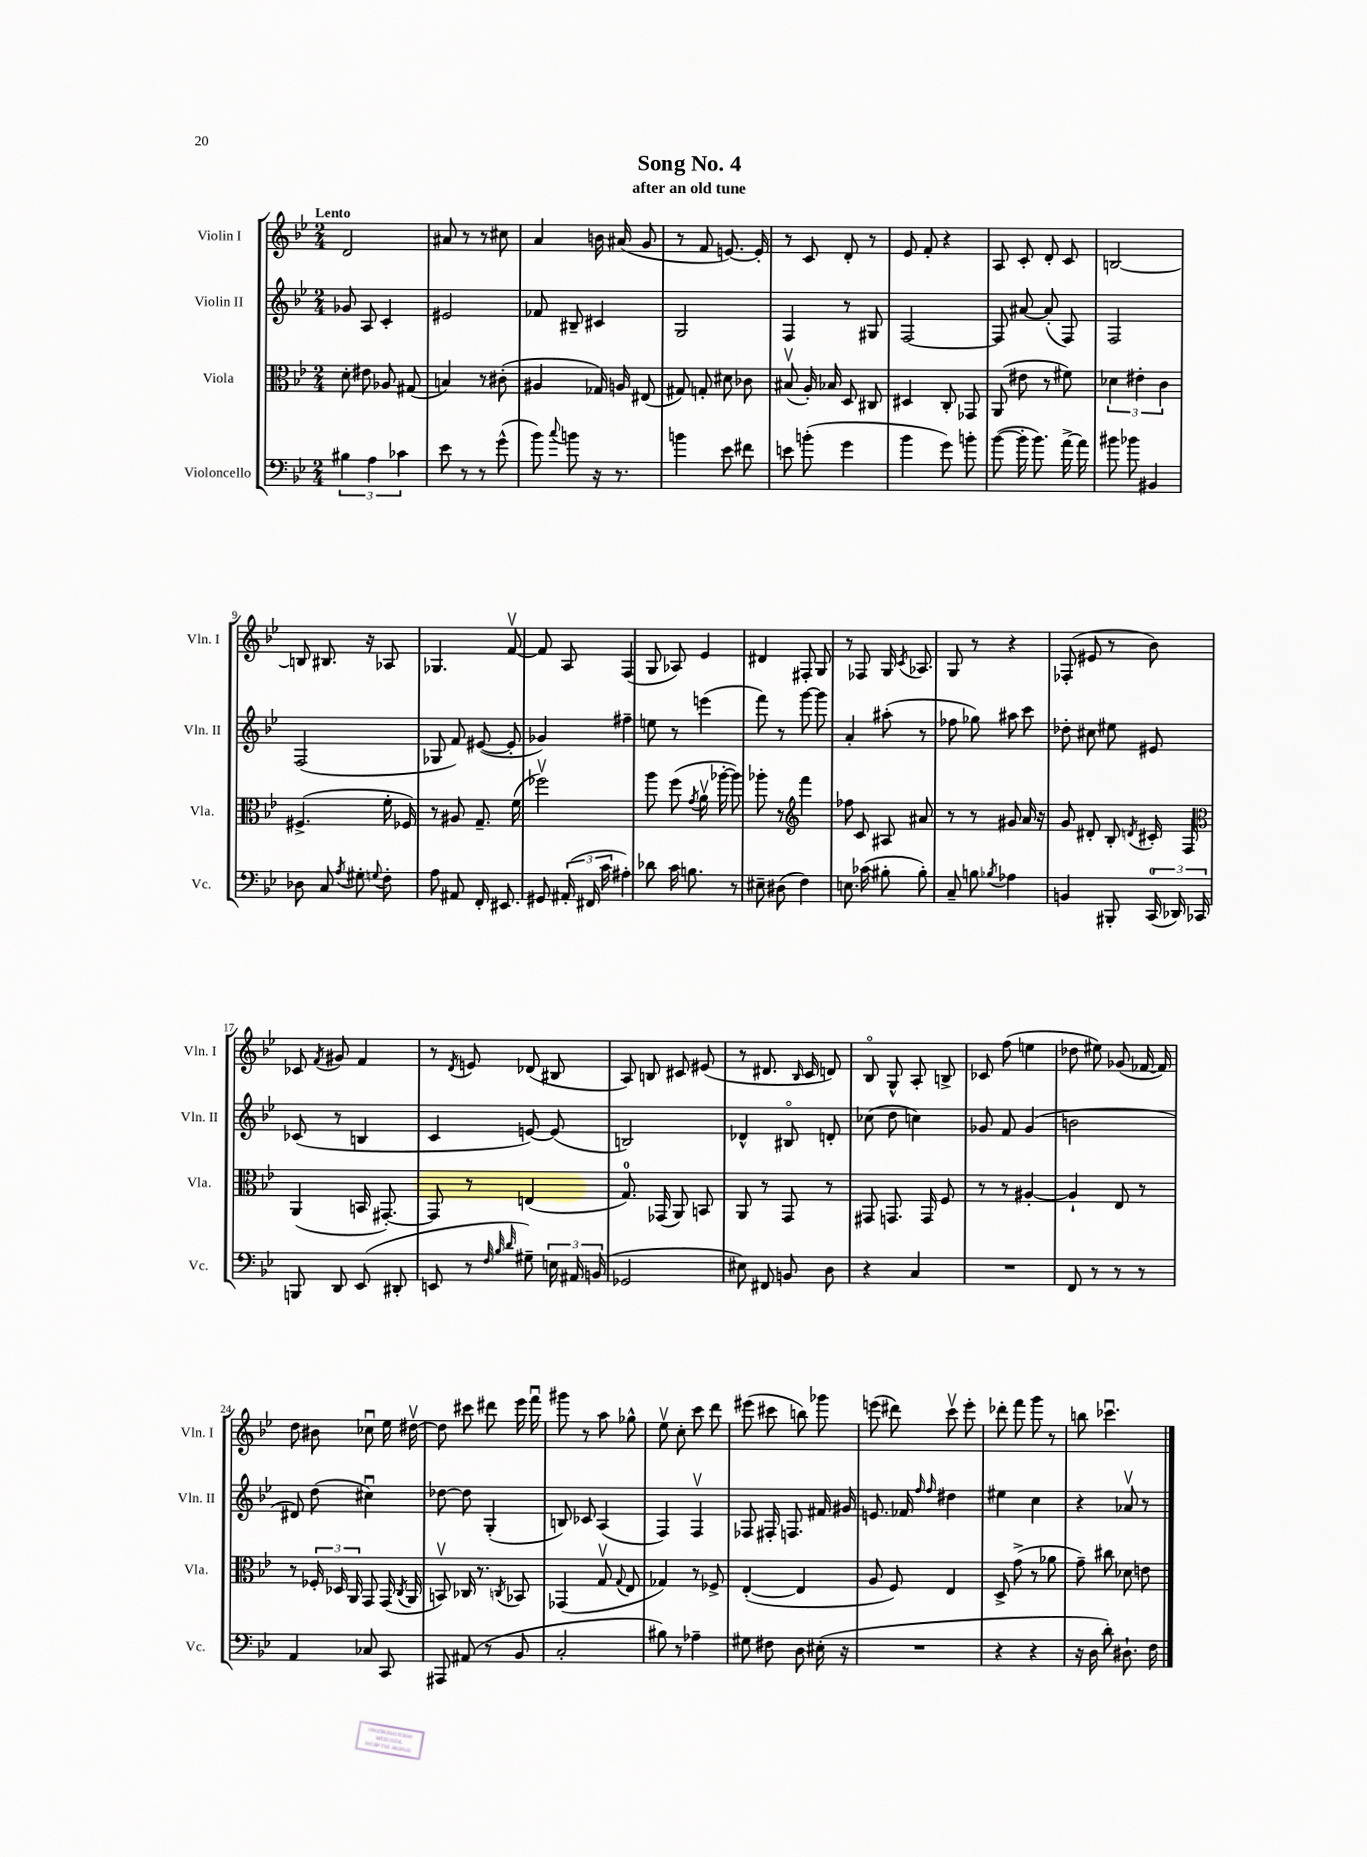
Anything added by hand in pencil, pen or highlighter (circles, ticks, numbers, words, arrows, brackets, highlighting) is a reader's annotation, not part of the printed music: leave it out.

**kern	**kern	**kern	**kern
*staff4	*staff3	*staff2	*staff1
*clefF4	*clefC3	*clefG2	*clefG2
*k[b-e-]	*k[b-e-]	*k[b-e-]	*k[b-e-]
*M2/4	*M2/4	*M2/4	*M2/4
6B#	8d'	8g-	2d
.	8e#	8A	.
6A	.	.	.
.	8A-	4c'	.
6c-	.	.	.
.	(8G#	.	.
=	=	=	=
8e-	4B)	2e#	8a#
8r	.	.	8r
8r	8r	.	8r
(8g^^	(8c#'	.	8cc#
=	=	=	=
8b-)	4A#	8f-	4a
8qqcc	.	.	.
8b	.	8B#~	.
16r	16G-)	4c#	16b
8.r	16A	.	(16a#
.	(8E#	.	8g
=	=	=	=
4b	8G#)	2G	8r
.	8G'	.	8f
8e-	8d#	.	[8.e)
8f#	8c-	.	.
.	.	.	16e']
=	=	=	=
8e	(8B#v	4F	8r
(8b'	16A')	.	8c
.	16B-	.	.
4g	8D	8r	8d'
.	8C#	8G#	8r
=	=	=	=
4b-	4D#	[2F	8e-
.	.	.	8f'
8g)	8C'	.	4r
8b'	8GG-	.	.
=	=	=	=
([8b-	(8AA	8F]	8A
16b-']	8e#	[8a#	8c'
8.b-)	.	.	.
.	8r	(8a#']	8d'
[16a^	8f#)	8F)	8c
16a]	.	.	.
=	=	=	=
8b#	6d-	2F	[2B
8b-	.	.	.
.	6e#'	.	.
4BB#	.	.	.
.	6c	.	.
=	=	=	=
8D-	(4.F#^	(2F	8B]
8C	.	.	8.B#
8qA	.	.	.
8G#'	.	.	.
.	.	.	16r
8qqG	.	.	.
8F'	16f'	.	8A-
.	16F-)	.	.
=	=	=	=
8A	8r	8G-	4.G-
8AA#	8A#	8f)	.
16FF'	8.G~	([8e#	.
8.EE#	.	.	.
.	.	8e#']	[8fv
.	(16f	.	.
=	=	=	=
8GG#	2ff-v)	4g-)	8f]
(24AA#'	.	.	8A
24FF#	.	.	.
24c	.	.	.
4A#')	.	4ff#~	(4F
=	=	=	=
8d-	8aa	8ee	8G
16c	(8ff	8r	8A-)
8.B	.	.	.
.	8qg	.	.
.	16av	(4eee	4e-
.	[16aa-'	.	.
8r	8aa-])	.	.
=	=	=	=
8E#~	8aa-'	8fff)	4d#
(8D#	8r	8r	.
*	*clefG2	*	*
4F)	4fff	[8ggg	8F#'
.	.	8ggg]	8G
=	=	=	=
8.E	8ff-	4a'	8r
.	8c	.	8F-
(16c-	.	.	.
8B#'	8A#	(8aa#'	16G
.	.	.	8qc
.	.	.	8.A-
8B#')	8a#	8r	.
=	=	=	=
8C~	8r	8ff-	8G
8B	8r	8gg-)	8r
8qB-	.	.	.
4A-	8g#	8aa#	4r
.	16a	8ccc	.
.	16r	.	.
=	=	=	=
4BB	8g	8dd-'	(8F-'
.	8d#'	8cc#	8e#
8BBB#'	8B-'	8ee#	8r
.	8qd	.	.
(24CC	16c#'	8e#	8b-)
24DD-)	.	.	.
.	16F	.	.
24CC-	.	.	.
=	=	=	=
*	*clefC3	*	*
8BBB	(4AA	(8c-	8c-
.	.	.	8qf
8DD	.	8r	8g#
(8EE-	16BB	4B	4f
.	[8.GG#')	.	.
8DD#'	.	.	.
=	=	=	=
8EE	8GG#]	4c	8r
.	.	.	8qd
8r	8r	.	8e
32qqF	.	.	.
32qqB-	.	.	.
32qqd	.	.	.
8G#~)	(4E	[8e)	(8d-
24E	.	(8e]	8B#
24AA#	.	.	.
(24BB	.	.	.
=	=	=	=
2GG-	8.G)	2B)	8A)
.	.	.	8B
.	(16GG-	.	.
.	8AA)	.	8c#
.	8BB	.	(8e#
=	=	=	=
8E#)	8AA	4d-^^	8r
8FF#	8r	.	8.d#
8BB	8GG	8B#o	.
.	.	.	16qqB-
.	.	.	16c
8D	8r	8d'	8d)
=	=	=	=
4r	8GG#	(8cc-	8B-o
.	8.GG	8dd	8G^^
4C	.	4cc)	8A'
.	16GG	.	.
.	8F	.	8B^
=	=	=	=
2r	8r	8g-	8c-
.	8r	8f	(8ff
.	[4A#'	(4g-	4ee
=	=	=	=
8FF	4A#`]	2b	8dd-
8r	.	.	8ee#)
8r	8E-	.	(8g-
8r	8r	.	[16f-
.	.	.	16f-])
=	=	=	=
4AA	8r	8d#)	8dd
.	24F-'	(8dd	8b#
.	24D-	.	.
.	24AA	.	.
8C-	8GG	4cc#u)	8cc-u
8CC	(16GG	.	16ee-
.	8qC	.	.
.	16AA	.	[16dd#v
=	=	=	=
8AAA#	8BBv)	[8dd-	8dd#]
(8AA#	16C-	8dd-]	8ccc#
.	8.r	.	.
8r	.	(4G'	8ddd#
.	8qC	.	.
8BB-	8BB-	.	16eee-
.	.	.	16fffu
=	=	=	=
2C'	(4GG-	8B)	8ggg#
.	.	8c-	8r
.	8Gv	(4A	8aa
.	8qqG	.	.
.	8E-	.	8gg-^^
=	=	=	=
8B#)	4G-)	4F)	8ee-v
8r	.	.	8cc'
4A-~	8r	4Fv	8ccc
.	8F-^	.	8ddd
=	=	=	=
8G#	([4E-'	8F-	(8eee#
8F#	.	16F#'	8ccc#
.	.	8.F	.
8D	4E-]	.	8bb)
(16E#'	.	16f#	8ggg-
16r	.	16g#	.
=	=	=	=
2r	8A	8.e	(8eee
.	8F)	.	8ddd#)
.	.	16f-	.
.	.	16qqff	.
.	.	16qqff	.
.	4E-	4dd#	8cccv
.	.	.	8eee'
=	=	=	=
4r	8D^	4ee#	8ddd-'
.	(8g^	.	8fff
4r	8r	4cc	8ggg
.	8a-	.	8r
=	=	=	=
16r	8g~)	4r	8bb
16D	.	.	.
8d')	8cc#	.	4.ccc-u
8.D#`	8d-	8a-v	.
.	8e	8r	.
16F	.	.	.
==	==	==	==
*-	*-	*-	*-
